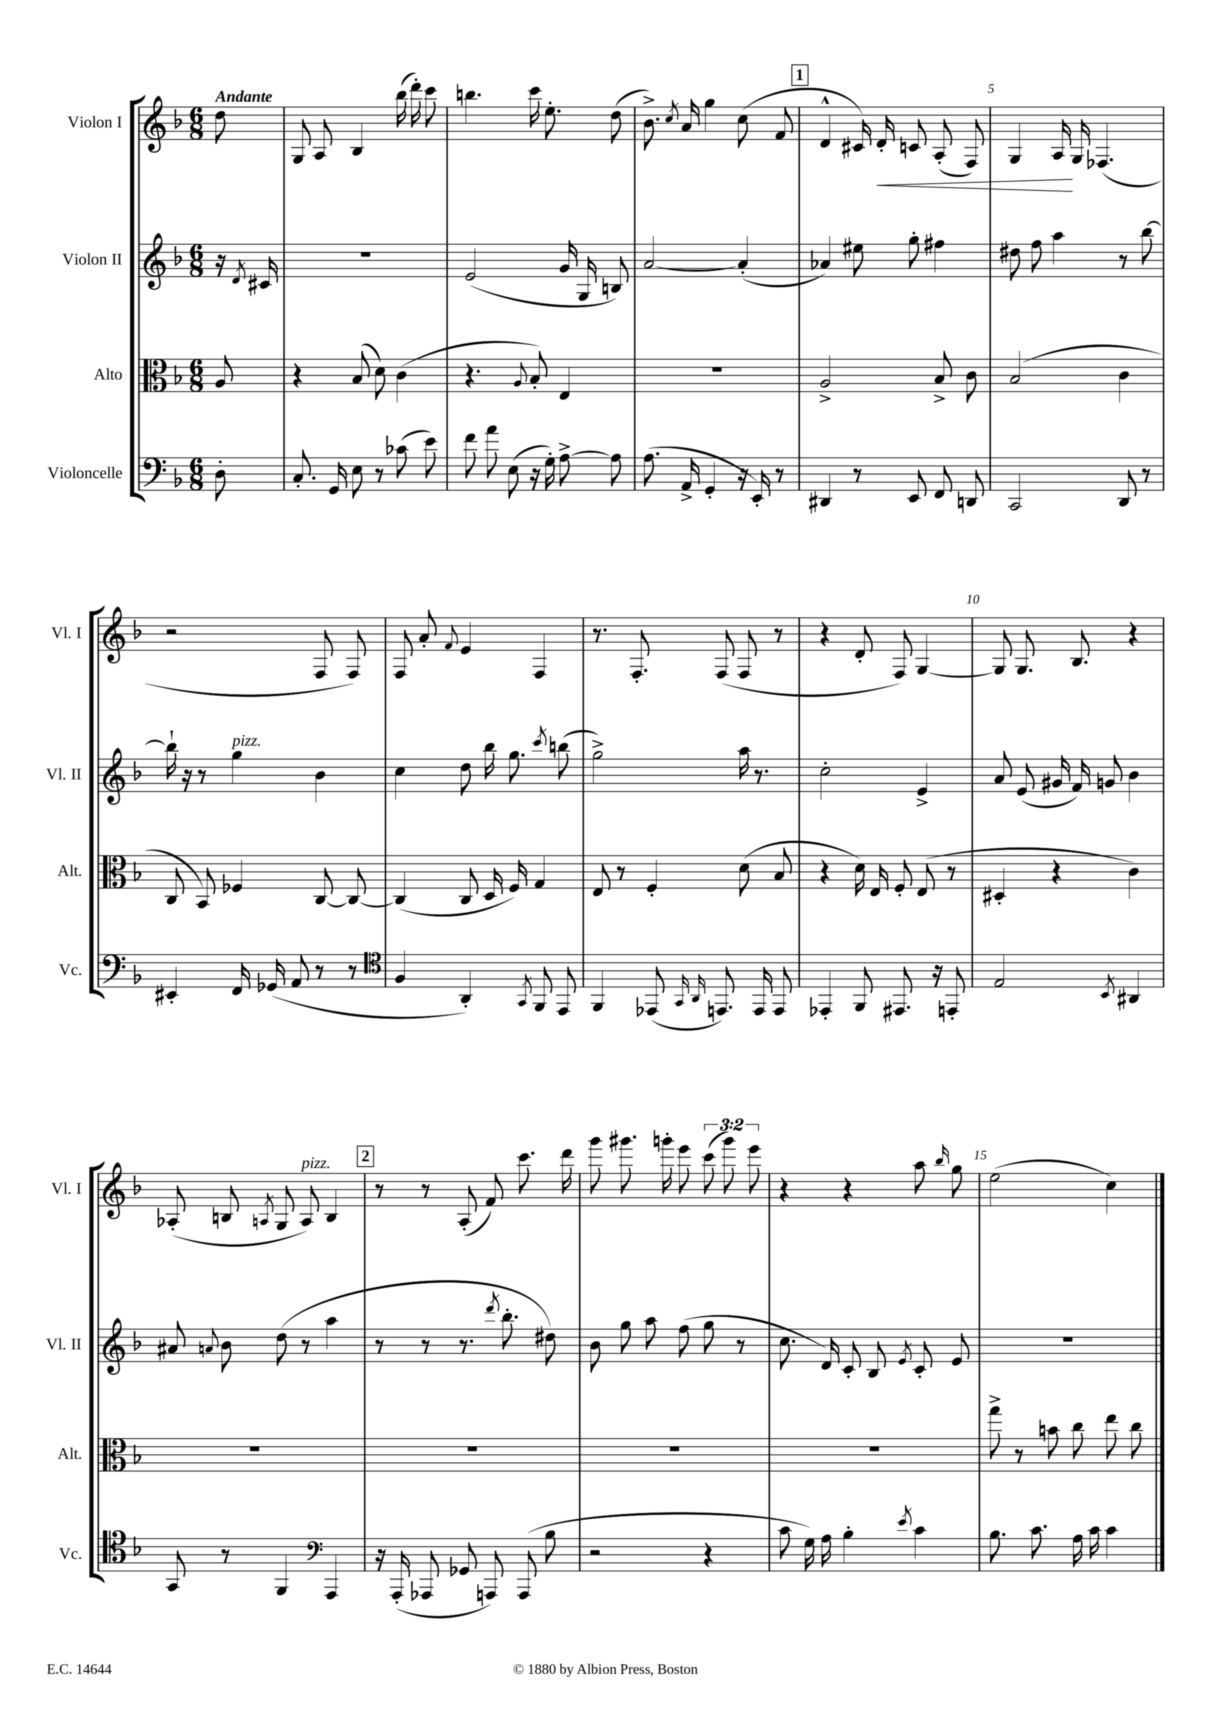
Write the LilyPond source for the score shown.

<<
\new StaffGroup <<
\new Staff = "s0" \with { instrumentName = "Violon I" shortInstrumentName = "Vl. I" } {
    \clef treble \key f \major \numericTimeSignature \time 6/8 \override Staff.TupletNumber.text = #tuplet-number::calc-fraction-text \partial 8 \tempo "Andante"
    \autoBeamOff d''8 |
    g8 a8 bes4 bes''16( d'''16-.) c'''8 |
    b''4. c'''16 e''8.-. d''8( |
    bes'8.->) \acciaccatura { c''8 } a'16 g''4 c''8( f'8 |
    \mark \markup { \box "1" } d'4-^ cis'16) d'16-.\< c'8 a8-.( f8) |
    g4 a16\! g16 fes4.( |
    r2 f8 f8) |
    f8 a'8-. \appoggiatura { f'8 } e'4 f4 |
    r8. f8.-. f8( f8 r8 |
    r4 d'8-. f8) g4~ |
    g8 g8. bes8. r4 |
    aes8-.( b8 \acciaccatura { a8 } g8 a8^\markup { \italic "pizz." }) b4 |
    \mark \markup { \box "2" } r8 r8 a8-.( f'8) c'''8. d'''16 |
    g'''8 gis'''8. g'''16-. e'''8 \tuplet 3/2 { c'''8( g'''8) e'''8 } |
    r4 r4 a''8 \grace { bes''16 } g''8 |
    e''2( c''4) \bar "|." |
}
\new Staff = "s1" \with { instrumentName = "Violon II" shortInstrumentName = "Vl. II" } {
    \clef treble \key f \major \numericTimeSignature \time 6/8 \partial 8
    \autoBeamOff r16 \acciaccatura { d'8 } cis'16 |
    R2. |
    e'2( g'16 g16 b8) |
    a'2~ a'4-.( |
    \mark \markup { \box "1" } aes'4) eis''8 g''8-. fis''4 |
    dis''8 f''8 a''4 r8 bes''8~ |
    bes''16-! r16 r8 g''4^\markup { \italic "pizz." } bes'4 |
    c''4 d''8 bes''16 g''8. \acciaccatura { c'''8 } b''8( |
    g''2->) a''16 r8. |
    c''2-. e'4-> |
    a'8 e'8( gis'16 f'16) g'8 bes'4 |
    ais'8 \appoggiatura { a'8 } bes'8 d''8( r8 a''4 |
    \mark \markup { \box "2" } r8 r8 r8. \acciaccatura { d'''8 } bes''8.-. dis''8) |
    bes'8 g''8 a''8 f''8( g''8 r8 |
    c''8. d'16) c'8-. bes8 \acciaccatura { e'8 } c'8-. e'8 |
    R2. \bar "|." |
}
\new Staff = "s2" \with { instrumentName = "Alto" shortInstrumentName = "Alt." } {
    \clef alto \key f \major \numericTimeSignature \time 6/8 \partial 8
    \autoBeamOff a8 |
    r4 bes8( d'8) c'4( |
    r4. \appoggiatura { a8 } bes8-.) e4 |
    R2. |
    \mark \markup { \box "1" } a2-> bes8-> c'8 |
    bes2( c'4 |
    c8 bes,8) fes4 c8~ c8~ |
    c4( c8 d16 f16) g4 |
    e8 r8 f4-. d'8( bes8 |
    r4 d'16) e16 f8-. e8( r8 |
    dis4-. r4 c'4) |
    R2. |
    \mark \markup { \box "2" } R2. |
    R2. |
    R2. |
    g''8-> r8 b'8 c''8 e''8 c''8 \bar "|." |
}
\new Staff = "s3" \with { instrumentName = "Violoncelle" shortInstrumentName = "Vc." } {
    \clef bass \key f \major \numericTimeSignature \time 6/8 \partial 8
    \autoBeamOff d8-. |
    c8.-. g,16 e8 r8 ces'8( e'8) |
    f'8 a'8 e8( r16 g16-.) a8~-> a8 |
    a8.( a,16-> g,4-. r16 e,16-.) r8 |
    \mark \markup { \box "1" } dis,4 r8 e,8 f,8 d,8 |
    c,2 d,8 r8 |
    eis,4-. f,16 ges,16( a,8 r8 r8 |
    \clef tenor f4 a,4-.) \acciaccatura { g,8 } f,8 e,8 |
    f,4 ees,8( \grace { g,16 a,16 } e,8.) e,16 e,8 |
    ees,4-. f,8 eis,8. r16 e,8-. |
    e2 \acciaccatura { bes,8 } ais,4 |
    g,8 r8 f,4 \clef bass a,,4 |
    \mark \markup { \box "2" } r16 a,,16-.( aes,,8 ges,8 a,,8) a,,8( bes8 |
    r2 r4 |
    c'8 g16) a16 bes4-. \acciaccatura { e'8 } c'4 |
    bes8. c'8. a16 c'16 c'4 \bar "|." |
}
>>
>>
\layout { \context { \Score \override BarNumber.break-visibility = ##(#f #t #t) barNumberVisibility = #(every-nth-bar-number-visible 5) } }
